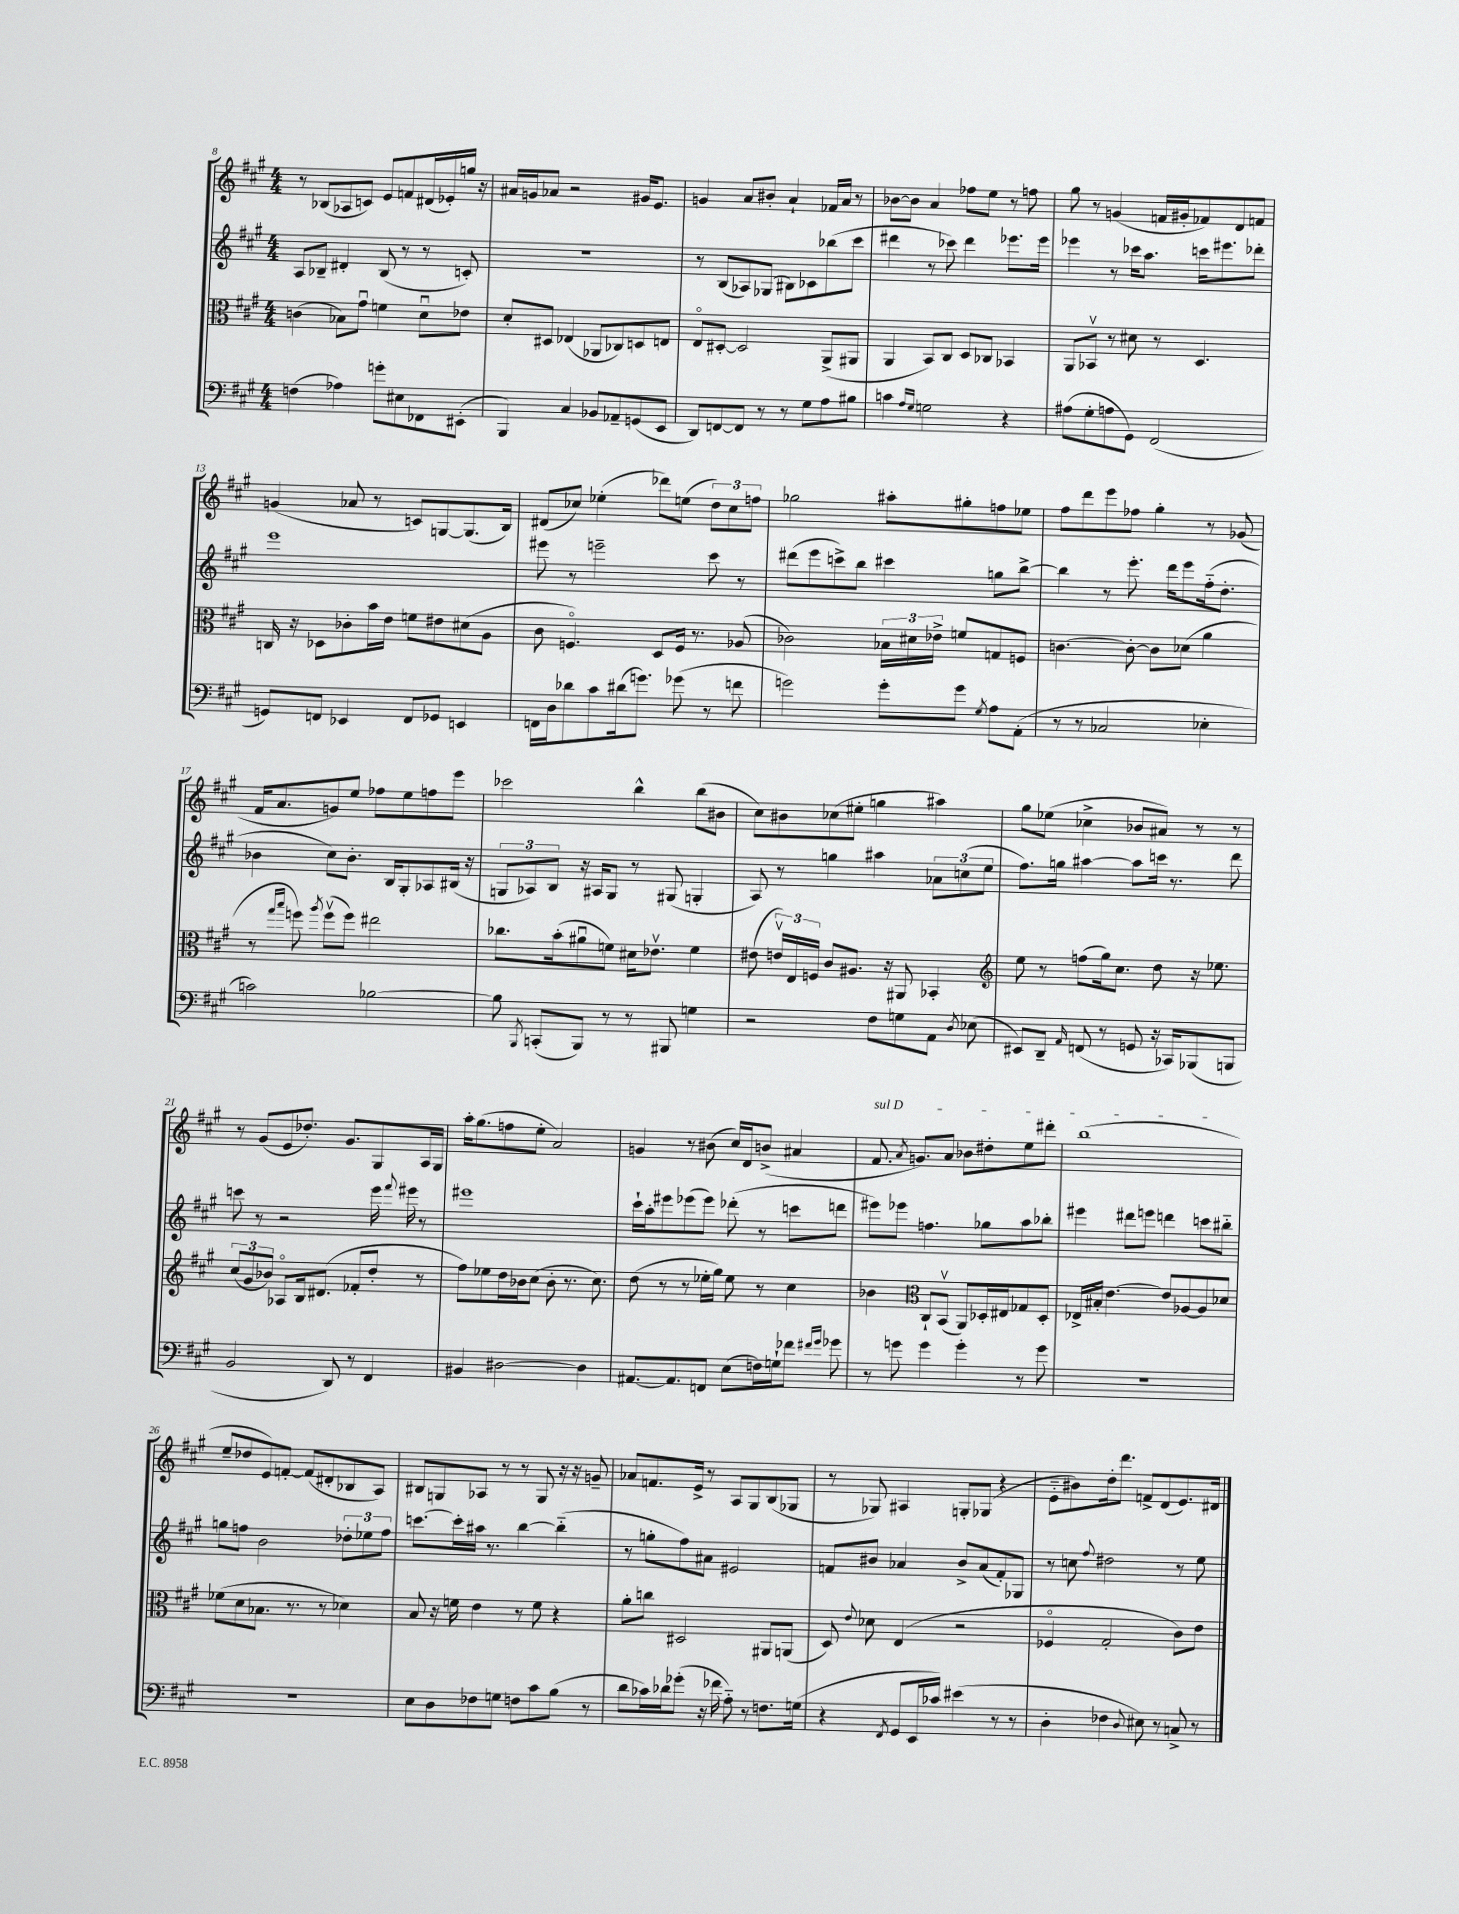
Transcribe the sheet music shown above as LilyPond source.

<<
\new StaffGroup <<
\new Staff = "s0" {
    \clef treble \key a \major \numericTimeSignature \time 4/4
    \autoBeamOff r8 bes8[( aes8 c'8]) e'8[ f'8 dis'16( ees'16-.) g''16] r16 |
    ais'16[ g'16 aes'8] r2 gis'16[ e'8.] |
    g'4 a'8[ bis'8]-. a'4-! fes'16[ a'16] r8 |
    bes'8[~ bes'8] a'4 fes''8[ e''8] r8 f''8 |
    gis''8 r8 g'4( f'16[ gis'16-. fes'8) d'8 f'8] |
    g'4( aes'8 r8 c'8[) g8~ g8.( b16]) |
    dis'8[( ces''8]) ees''4-.( des'''8[) e''8]( \tuplet 3/2 { d''8[) ces''8 f''8] } |
    ges''2 ais''8[-. gis''8-. f''8 ees''8] |
    fis''8[ d'''8 e'''8 fes''8] gis''4-. r8 ges'8( |
    fis'16[ a'8. g'8) e''8] fes''8[ e''8 f''8 e'''8] |
    ces'''2 b''4-^ b''8[( bis'8] |
    cis''8[) bis'8 ces''8( eis''8]-. g''4 ais''4) |
    gis''8[ ees''8]( ces''4-> bes'8[ ais'8]) r8 r8 |
    r8 gis'8[( e'8 des''8.]-.) gis'8.[ gis8 a16 gis16] |
    a''16[-. gis''8.( f''8 e''8]-. a'2) |
    g'4 r8 bis'8( cis''16[) d'16 b'8]->( ais'4 |
    \once \override TextSpanner.bound-details.left.text = \markup { \italic "sul D" } fis'8.\startTextSpan \acciaccatura { a'8 } g'8.[) a'8] bes'8[ dis''8-. e''8 dis'''8]-. |
    b''1\stopTextSpan( |
    e''8[-- des''8 e'8) f'8]~-. f'8[( dis'8-. bes8 a8]) |
    bis8[ g8 aes8] r8 r8 g8 r16 r16 g'8-- |
    aes'8[ f'8. e'16]-> r8 a8[ gis8 b8( ges8] |
    r8 ges8) ais4 g8[-. ges8]( r4 |
    e'8[-_ bis'8) d''16-. d'''8.] f'8[-> d'8( e'8.) dis'16] \bar "|." |
}
\new Staff = "s1" {
    \clef treble \key a \major \numericTimeSignature \time 4/4
    \autoBeamOff a8[ bes8]-- dis'4-. bes8( r8 r8 c'8-.) |
    R1 |
    r8 b8[( aes8) ges8]( bis8[) ces'8 bes''8( cis'''8] |
    dis'''4 r8 ces'''8) dis'''4 ees'''8.[ ees'''16] |
    ees'''4 r8 ces'''16[ a''8.] c'''16[ eis'''8. des'''8]-. |
    e'''1 |
    eis'''8 r8 e'''2-- cis'''8 r8 |
    dis'''8[( e'''8 c'''8->) b''8] cis'''4 g''8[ b''8]~-> |
    b''4 r8 e'''8.-. d'''16[ e'''8 fis''16-_( d''8.]-. |
    bes'4 cis''8[) bes'8.]-. b16[ gis8-. aes8 bis16]( r16 |
    \tuplet 3/2 { g8[ aes8) b8] } r16 ais16[ g8] r8 gis8( g4-. |
    a8) r8 g''4 ais''4 \tuplet 3/2 { aes'8[ c''8( e''8] } |
    fis''8.[) g''16] ais''4~ ais''8[ c'''16] r8. d'''8 |
    c'''8 r8 r2 e'''16 \appoggiatura { fis'''8 } eis'''16 r8 |
    eis'''1 |
    cis'''16[-! a''16-. eis'''8 ees'''8( ees'''8]) des'''8-.( r8 c'''8[ d'''8] |
    eis'''8[) ees'''8] f''4. ges''8[ a''8 bes''8]-. |
    eis'''4 dis'''8[ e'''8] d'''4 c'''8[ bis''8]-_ |
    g''8[ f''8] b'2 \tuplet 3/2 { des''8[-. ees''8 f''8] } |
    c'''8.[~ c'''16-. ais''16] r8. b''4~ b''4-_( |
    r8 g''8[-. fis''8) ais'8] eis'2 |
    f'8[ bis'8] aes'4 bis'8[-> aes'8( f'8-.) ges8] |
    r8 c''8 \appoggiatura { fis''8 } dis''2 r8 e''8 \bar "|." |
}
\new Staff = "s2" {
    \clef alto \key a \major \numericTimeSignature \time 4/4
    \autoBeamOff c'4( bes8[) gis'8]\downbow f'4 d'8[\downbow ees'8] |
    d'8[-. dis8] ees4( aes,8[ ces8) d8 e8] |
    e8[\flageolet dis8]~-. dis2 a,8[->( ais,8] |
    a,4 b,8[) cis8] d8[ ces8] bes,4 |
    a,8[ bes,8]\upbow r8 dis'8 r8 d4. |
    c16 r16 des8[ ces'8-. b'16 e'16] f'8[ eis'8 dis'8( a8] |
    cis'8 f4.\flageolet) d8[ f16] r8. aes8( |
    ces'2) \tuplet 3/2 { bes16[ dis'16 ees'16]-> } f'8[ g8 f8] |
    c'4.~ c'8~-. c'8[ des'8]( a'4 |
    r8 \grace { gis''16[ b''16] } f''8) \acciaccatura { a''8 } f''8[\upbow( f''8]) eis''2 |
    ces''8.[ b'16-.( ais'8\downbow f'8]) dis'16[ ees'8.]\upbow f'4 |
    eis'8( \tuplet 3/2 { e'16[\upbow) e16 f16] } cis'8[ ais8.] r16 ais,8 bes,4-. |
    \clef treble e''8 r8 f''8[( gis''16) cis''8.] d''8 r16 ees''8. |
    \tuplet 3/2 { cis''8[( gis'8 bes'8]) } aes8[\flageolet b16 dis'8.]( fes'8[-. d''8]-. r8 |
    fis''8[) ees''8 d''16 bes'16 cis''8]( bes'8-. r8. cis''8.) |
    d''8( r8 r8 ees''16[-. gis''16]) ees''8 r8 cis''4 |
    bes'4 \clef alto cis8[-! b,8]\upbow( a,8[) des16-. eis16 ges8 des8]-. |
    ees16[-> bis16]-. e'4.~ e'8[ aes8~ aes8 des'8] |
    fes'8[( d'8 bes8.] r8. r8 des'4) |
    b8 r16 f'16 e'4 r8 f'8 r4 |
    a'8[-. c''8] dis2 ais,8[ a,8]( |
    d8) \appoggiatura { e'8 } des'8 e4( r2 |
    fes4\flageolet gis2-. cis'8[) e'8] \bar "|." |
}
\new Staff = "s3" {
    \clef bass \key a \major \numericTimeSignature \time 4/4
    \autoBeamOff f4( aes4) g'8[-. eis8 fes,8 eis,8]-.( |
    b,,4) cis4 bes,8[ aes,8-- g,8( e,8] |
    d,8[) f,8~ f,8] r8 r8 gis8[ a8 bis8] |
    c'4 \grace { a16[ gis16] } g2 r4 |
    ais8[( gis8-. a8 gis,8]) fis,2( |
    g,8[) f,8] ees,4 f,8[ ges,8] e,4 |
    f,16[ d16 des'8 cis'8 dis'16( g'8.]) ges'8( r8 f'8 |
    g'2) g'8[-. g'8] \acciaccatura { gis8 } a8[ a,8]-.( |
    r8 r8 ces2 ees4-. |
    c'2) bes2~ |
    bes8 \acciaccatura { b,,8 } c,8[-.( b,,8]) r8 r8 bis,,8 g4 |
    r2 fis8[ g8 a,8] \acciaccatura { d8 } ees8( |
    eis,8[) d,8]-- \grace { a,16 } f,8( r8 g,8 r16 ces,16[) bes,,8( b,,8] |
    b,2 d,8) r8 fis,4 |
    bis,4 dis2~ dis4 |
    ais,8.[~ ais,8. f,8] e8[( f16) g16-! fes'8] \grace { fis'16[ gis'16] } ges'8 |
    r8 g'8 g'4 g'4-. r8 g'8 |
    R1 |
    R1 |
    e8[ d8 fes8 g8] f8[ cis'8 b8]( r8 |
    d'8[ ces'16) des'16 ges'8]-.( r16 fes'16 a8-_) r8 f8.[ g16]( |
    r4 \acciaccatura { fis,8 } gis,8[ e,16 ces'16]) eis'4( r8 r8 |
    d4-. fes4 \appoggiatura { d8 } eis8) r8 c8-> r8 \bar "|." |
}
>>
>>
\layout { \context { \Score currentBarNumber = #8 } }
